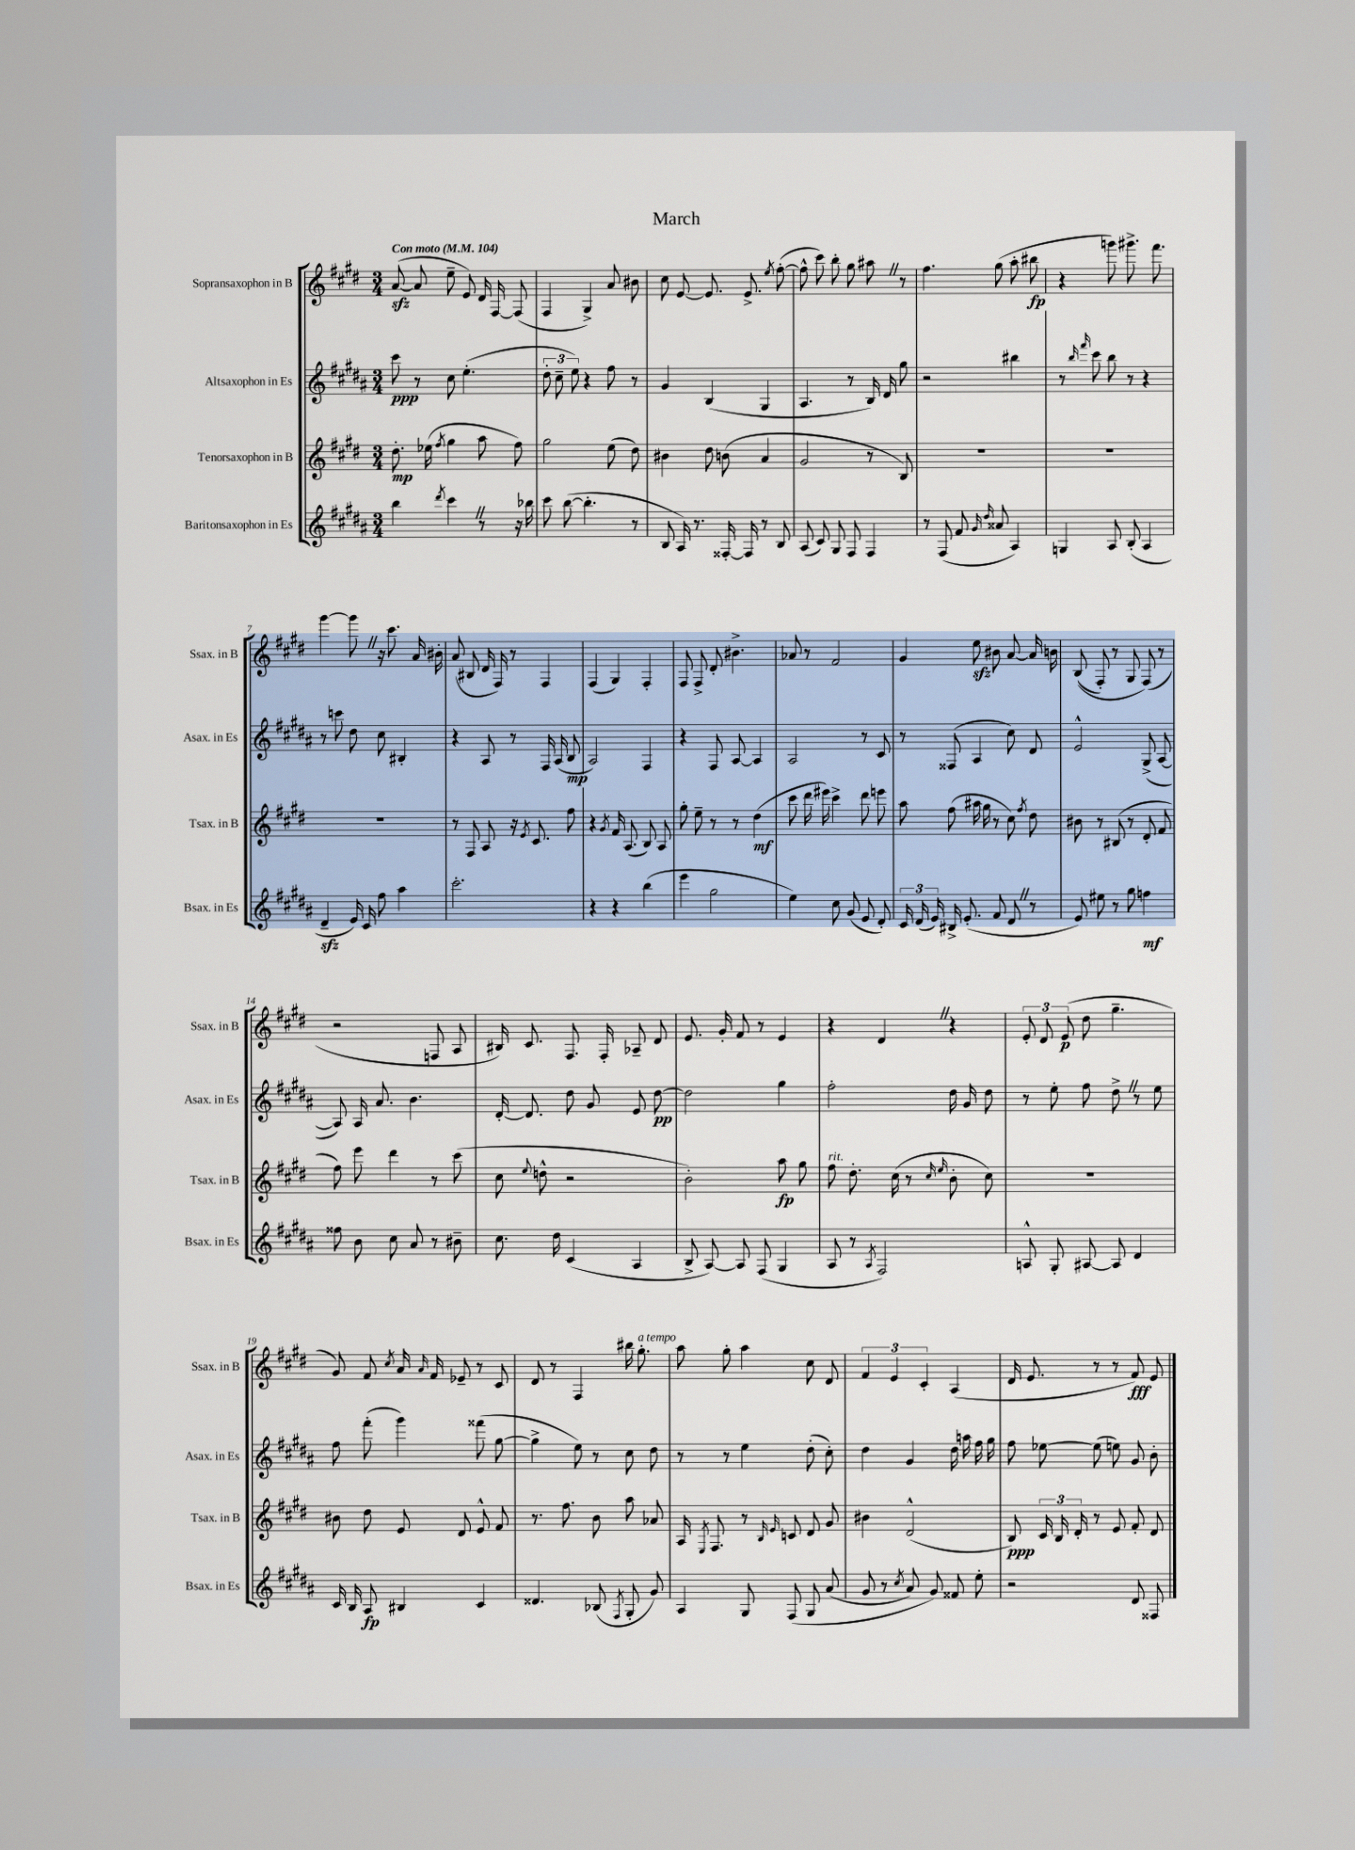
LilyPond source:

\header { title = "March" }
<<
\new StaffGroup <<
\new Staff = "s0" \with { instrumentName = "Sopransaxophon in B" shortInstrumentName = "Ssax. in B" } {
    \clef treble \key e \major \numericTimeSignature \time 3/4 \tempo "Con moto" 4 = 104
    \autoBeamOff a'8~\sfz( a'8 e''8-- e'8) dis'16 fis16~ fis8( |
    fis4 gis4->) a'8 bis'8 |
    cis''8 e'8~ e'8. e'8.-> \acciaccatura { e''8 } fis''8~-.( |
    fis''8-^ cis'''8) b''8-. gis''8 ais''8 \once \override BreathingSign.text = \markup { \musicglyph "scripts.caesura.straight" } \breathe r8 |
    fis''4. gis''8( a''8-. bis''8\fp |
    r4 g'''8) gis'''8.-> fis'''8. |
    gis'''4~ gis'''8 \once \override BreathingSign.text = \markup { \musicglyph "scripts.caesura.straight" } \breathe r16 cis'''8. a'16 bis'16-. |
    a'8( bis8 dis'16 fis16) r8 fis4 |
    fis4( gis4) fis4-. |
    fis8 fis8-> dis'8-. bis'4.-> |
    aes'8 r8 fis'2 |
    gis'4 e''8\sfz bis'8 a'8~ a'16 b'16 |
    b8(\( fis8-.) r8 gis8 fis8(\) r8 |
    r2 f8 a8 |
    bis16) cis'8. fis8. fis16-. aes8-- dis'8 |
    e'8. gis'16-. fis'8 r8 e'4 |
    r4 dis'4 \once \override BreathingSign.text = \markup { \musicglyph "scripts.caesura.straight" } \breathe r4 |
    \tuplet 3/2 { e'8-. dis'8 e'8\p( } dis''8 gis''4.-- |
    gis'8) fis'8 \acciaccatura { cis''8 } a'16 \grace { a'16 } fis'16 ees'8-- r8 cis'8 |
    dis'8 r8 fis4 bis''16 gis''8.-.^\markup { \italic "a tempo" } |
    a''8 gis''8-. a''4 cis''8 dis'8 |
    \tuplet 3/2 { fis'4 e'4 cis'4-. } a4( |
    dis'16 e'8. r8 r8 fis'8\fff) e'8 \bar "|." |
}
\new Staff = "s1" \with { instrumentName = "Altsaxophon in Es" shortInstrumentName = "Asax. in Es" } {
    \clef treble \key b \major \numericTimeSignature \time 3/4
    \autoBeamOff cis'''8\ppp r8 cis''8 e''4.-.( |
    \tuplet 3/2 { dis''8-. cis''8-- e''8) } r4 fis''8 r8 |
    gis'4 b4( gis4 |
    ais4. r8 b16) dis'16 gis''8 |
    r2 bis''4 |
    r8 \grace { b''16 fis'''16 } cis'''8 b''8 r8 r4 |
    r8 c'''8 dis''8 cis''8 bis4-. |
    r4 ais8 r8 fis16 ais16( b8\mp |
    ais2) fis4 |
    r4 fis8 ais8~ ais4 |
    ais2 r8 cis'8 |
    r8 fisis8( ais4 cis''8) dis'8 |
    e'2-^ gis8->( ais8~ |
    ais8) ais16 ais'8. b'4. |
    dis'16~-. dis'8. dis''8 gis'8 e'8 dis''8~\pp |
    dis''2 gis''4 |
    fis''2-. dis''16 gis'16 dis''8 |
    r8 e''8-. fis''8 dis''8-> \once \override BreathingSign.text = \markup { \musicglyph "scripts.caesura.straight" } \breathe r8 e''8 |
    fis''8 fis'''8-.( gis'''4) fisis'''8( gis''8~ |
    gis''4-> e''8) r8 cis''8 dis''8 |
    r8 r8 e''4 dis''8-.( cis''8-.) |
    dis''4 gis'4 dis''16 a''16 fis''16 gis''16 |
    fis''8 ees''8~ ees''8( e''8) gis'8 b'8-. \bar "|." |
}
\new Staff = "s2" \with { instrumentName = "Tenorsaxophon in B" shortInstrumentName = "Tsax. in B" } {
    \clef treble \key e \major \numericTimeSignature \time 3/4
    \autoBeamOff dis''8.-.\mp ees''16( \acciaccatura { fis''8 } gis''4 a''8 fis''8) |
    gis''2 e''8( dis''8) |
    bis'4 dis''8 b'8( a'4 |
    gis'2 r8 b8) |
    R2. |
    R2. |
    R2. |
    r8 fis8 a8 r16 \acciaccatura { e'8 } cis'8. fis''8 |
    r4 \acciaccatura { gis'8 } fis'16 a8.( b8) a8 |
    gis''8-. e''8-- r8 r8 dis''4\mf( |
    cis'''8 dis'''16 eis'''16) cis'''4-> dis'''8 e'''8 |
    a''8 fis''8( ais''16 gis''16 r8 cis''8) \acciaccatura { fis''8 } dis''8 |
    bis'8 r8 bis8( r8 dis'8-. fis'8 |
    fis''8) e'''8 dis'''4 r8 cis'''8( |
    cis''8 \appoggiatura { e''8 } d''8-^ r2 |
    b'2-.) a''8\fp gis''8 |
    fis''8^\markup { \italic "rit." } dis''8.-. cis''16( r8 \grace { cis''16 e''16 } b'8-. cis''8) |
    R2. |
    bis'8 dis''8 e'8 dis'8 e'8-^ fis'8 |
    r8. fis''8. b'8 a''8 aes'8 |
    a16 \acciaccatura { e8 } fis8. r8 \grace { b16 e'16 } c'8 dis'8 gis'8 |
    bis'4 dis'2-^( |
    b8\ppp) \tuplet 3/2 { cis'16 b16 dis'16-. } r8 e'8 fis'8-. dis'8 \bar "|." |
}
\new Staff = "s3" \with { instrumentName = "Baritonsaxophon in Es" shortInstrumentName = "Bsax. in Es" } {
    \clef treble \key b \major \numericTimeSignature \time 3/4
    \autoBeamOff b''4 \acciaccatura { dis'''8 } cis'''4 \once \override BreathingSign.text = \markup { \musicglyph "scripts.caesura.straight" } \breathe r8 r16 bes''16 |
    cis'''8 b''8~( b''4.-. r8 |
    b8 ais16) r8. fisis16~-. fisis16 r8 b8 |
    ais8( cis'8) gis8 fis8 fis4 |
    r8 fis8( fis'8 \grace { gis'16 dis''16 } aisis'8 ais4) |
    g4 ais8 b8-.( ais4 |
    dis'4--\sfz e'16) cis'16 fis''8 ais''4 |
    cis'''2.-. |
    r4 r4 b''4( |
    e'''4 gis''2 |
    e''4) cis''8 gis'8( e'8 dis'8-.) |
    \tuplet 3/2 { cis'16 dis'16( e'16) } bis16-> e'8.-.( fis'8 dis'8 \once \override BreathingSign.text = \markup { \musicglyph "scripts.caesura.straight" } \breathe r8 |
    e'8) eis''8 r8 gis''8 f''4\mf |
    fisis''8 b'8 cis''8 ais'8 r8 bis'8-- |
    cis''8. dis''16 cis'4( ais4 |
    b8-> ais8~) ais8 fis8( gis4 |
    ais8 r8 \acciaccatura { ais8 } fis2) |
    a8-^ gis8-. ais8~ ais8 dis'4 |
    cis'16 b16 ais8\fp bis4 cis'4 |
    disis'4. bes8( \acciaccatura { fis8 } gis8-. gis'8) |
    ais4 gis8 fis8\( gis8 ais'8( |
    gis'8 r8 \acciaccatura { cis''8 } ais'8) gis'8\) fisis'8 e''8-. |
    r2 dis'8 fisis8 \bar "|." |
}
>>
>>
